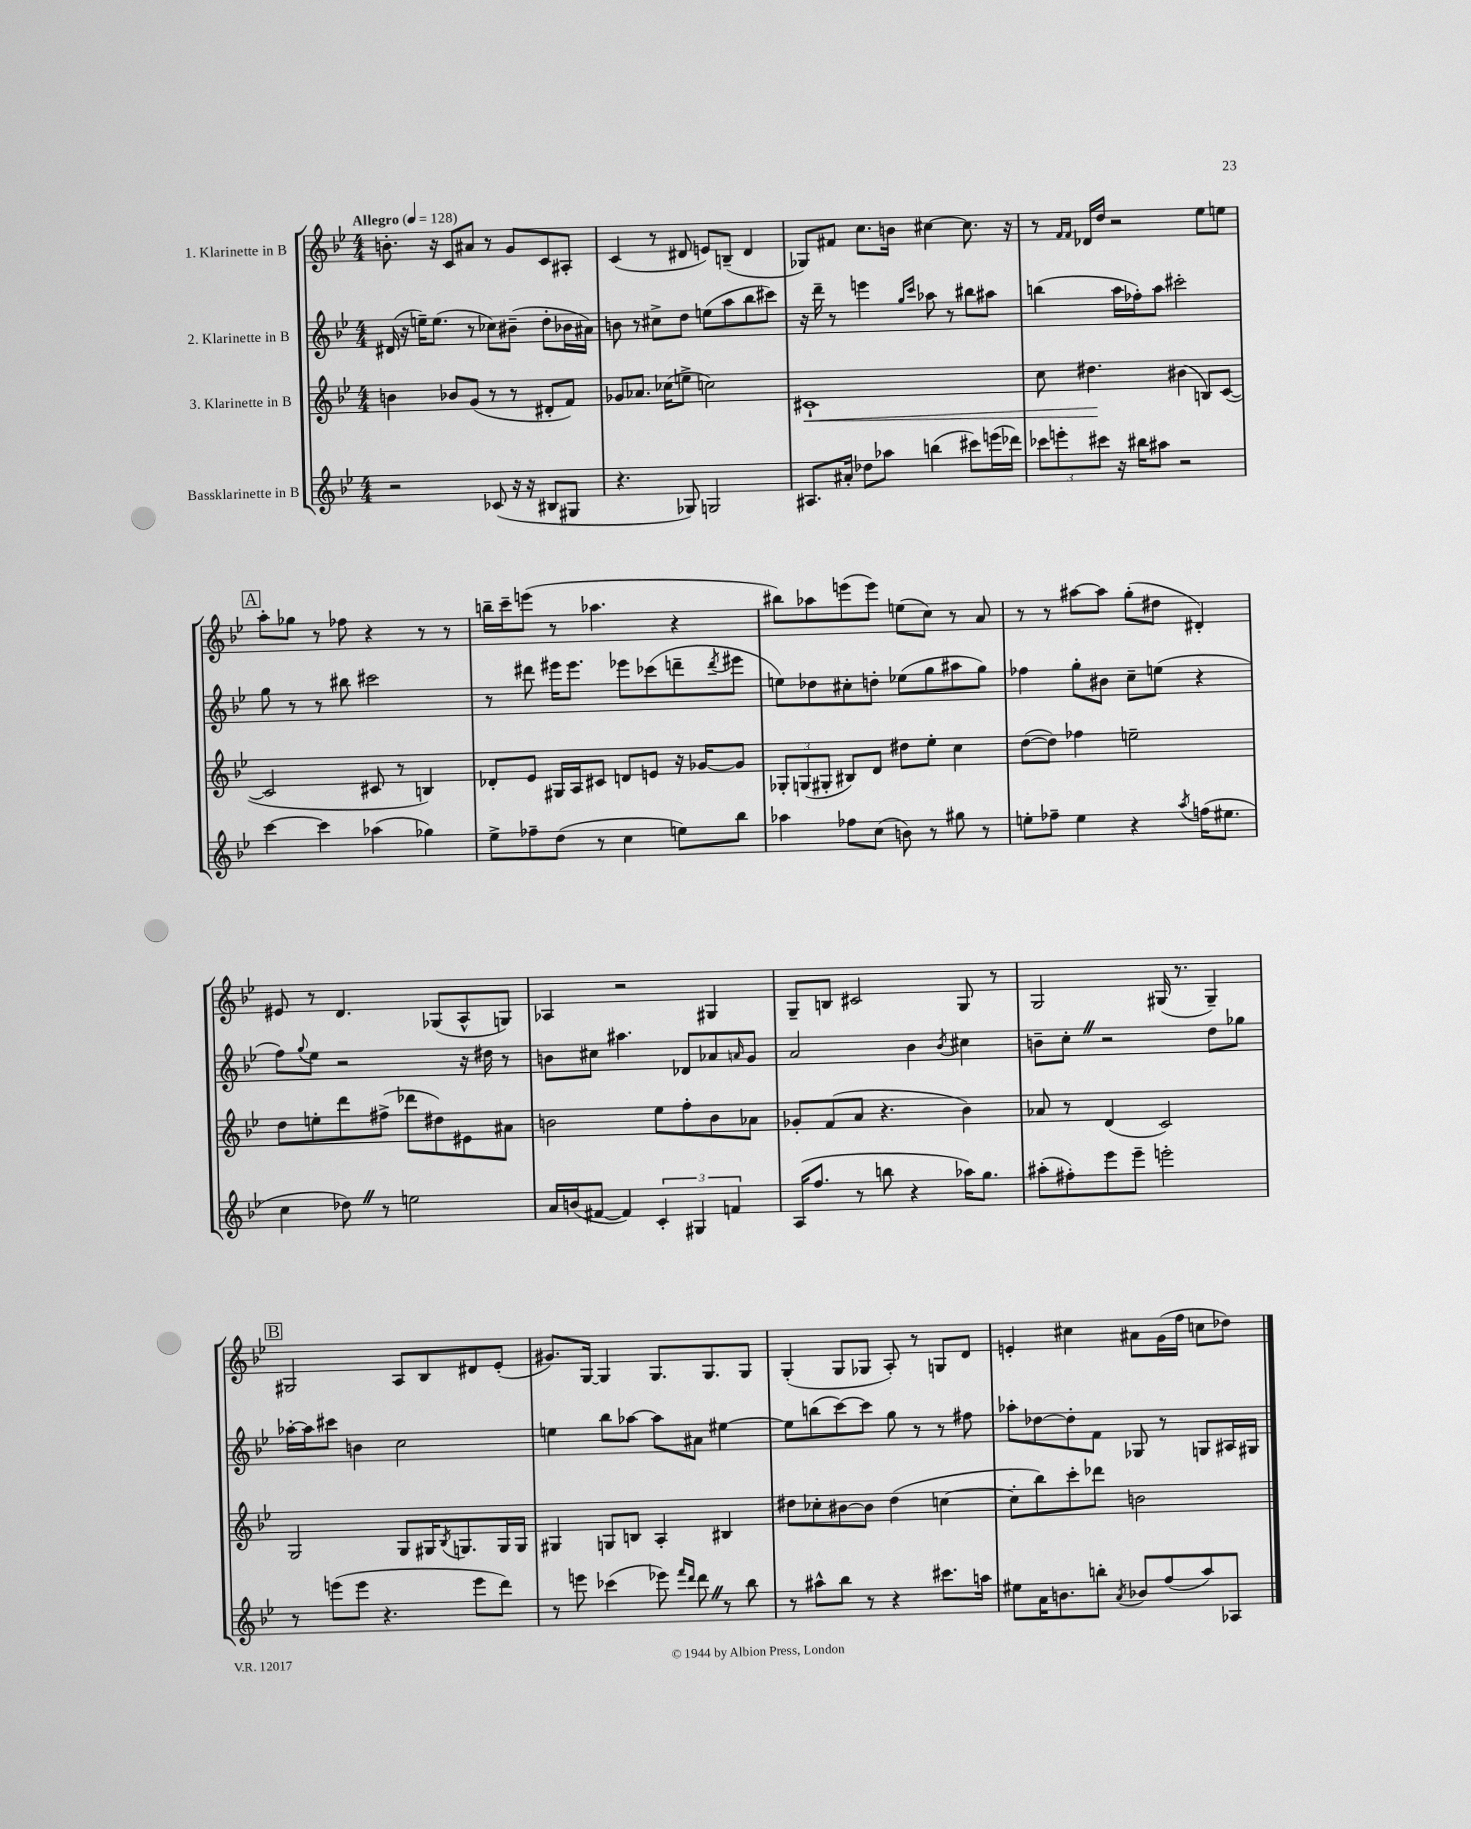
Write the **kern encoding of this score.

**kern	**kern	**dynam	**kern	**kern
*part4	*part3	*part3	*part2	*part1
*staff4	*staff3	*staff3	*staff2	*staff1
*I"Bassklarinette in B	*I"3. Klarinette in B	*	*I"2. Klarinette in B	*I"1. Klarinette in B
*clefG2	*clefG2	*	*clefG2	*clefG2
*k[b-e-]	*k[b-e-]	*	*k[b-e-]	*k[b-e-]
*M4/4	*M4/4	*	*M4/4	*M4/4
*MM128	*MM128	*	*MM128	*MM128
=1	=1	=1	=1	=1
!	!	!	!	!LO:TX:a:B:t=Allegro
2r	4bn\	.	(16d#X/	8.bn'\
.	.	.	16r	.
.	.	.	16een~\KL)	.
.	.	.	(8.ee\J	16r
.	8b-X/L	.	.	8c/L
.	(8g/J	.	8r	8a#X/J
(8c-X/	8r	.	8cc-X\L)	8r
16r	8r	.	(8b#X~\J	8g/L
16r	.	.	.	.
8B#X/L	8d#X'/L	.	8dd'\L	8c/
8G#X/J	8f/J)	.	16b-X\L	8A#X'/J
.	.	.	16a#X\JJ)	.
=2	=2	=2	=2	=2
4.r	8g-X/L	.	8bn\	(4c/
.	8.a-X/J	.	8r	.
.	.	.	8cc#X^\L	8r
.	(16cc-X\KL	.	.	.
8G-X/)	8een^\J	.	8dd\J	8d#X/
2Gn/	2ccn\)	.	(8een\L	8en/L)
.	.	.	8aa\	(8Bn~/J
.	.	.	8bb-\	4d#/
.	.	.	8ccc#X\J)	.
=3	=3	=3	=3	=3
!	!	!LO:HP:b	!	!
8.A#X/L	1c#X`	<	16r	8G-X/L)
.	.	.	16ddd~\	.
.	.	.	8r	8f#X/J
16a#X'/Jk	.	.	.	.
8dd-X\L	.	.	4eeen\	8.cc\L
8aa-X\J	.	.	.	.
.	.	.	.	16bn\Jk
.	.	.	16qqgg/LL	.
.	.	.	16qqccc/JJ	.
(4bbn\	.	.	8aa-X\	[4cc#X\
.	.	.	8r	.
8ccc#X\L)	.	.	8bb#X\L	8.cc#\]
(16eeen\L	.	.	8aa#X\J	.
16ddd-X\JJ)	.	.	.	16r
=4	=4	=4	=4	=4
12ccc-X\L	8cc\	.	(4bbn\	8r
12eeen'\	.	.	.	.
.	.	.	.	16qqf/LL
.	.	.	.	16qqf/JJ
.	4.dd#X\	.	.	16d-X/LL
12ccc#X\J	.	.	.	.
.	.	.	.	16dd/JJ
16r	.	.	16aa\LL	2r
16bb#X\KL	.	.	16ff-X'\J)	.
8aa#X\J	.	.	8aa\J	.
2r	(4b#X\	[	2ccc#X'\	.
.	8Bn/L)	.	.	8ee-\L
.	([8c/J	.	.	8een\J
!!LO:LB:g=z
!!LO:REH:place=s1:t=A
=5	=5	=5	=5	=5
[4ccc\	2c/]	.	8gg\	8aa'\L
.	.	.	8r	8gg-X\J
4ccc\]	.	.	8r	8r
.	.	.	8bb#X\	8ff-X\
(4aa-X\	8c#X/	.	2ccc#X\	4r
.	8r	.	.	.
4gg-X\)	4Bn/)	.	.	8r
.	.	.	.	8r
=6	=6	=6	=6	=6
8ee-^\L	8d-X'/L	.	8r	16bbn~\LL
.	.	.	.	16ccc~\J
8ff-X~\	8e-/J	.	8ddd#X\	(8eeen\J
(8dd\J	16G#X/LL	.	16eee#X\KL	8r
.	16A/J	.	8.eee#\J	.
8r	8c#X/J	.	.	4.aa-X\
4cc\	8dn/L	.	8eee-X\L	.
.	8en/J	.	(8ccc-X\	.
8een\L)	16r	.	8dddn~\	4r
.	[16g-X/KL	.	.	.
.	.	.	8qddd/	.
8bb-\J	8g-/J]	.	8eee#X\J	.
=7	=7	=7	=7	=7
4aa-X\	12G-X'/L	.	8een\L)	8bb#X\L)
.	(12Gn/	.	.	.
.	.	.	8dd-X\	8aa-X\
.	12G#X'/J	.	.	.
8ff-X\L	8B#X/L)	.	8cc#X'\	(8eeen\
(8cc\J	8d/J	.	8ddn'\J	8eee\J)
8bn\)	8dd#X\L	.	(8ee-X\L	(8een\L
8r	8ee-'\J	.	8gg\	8cc\J)
8gg#X\	4cc\	.	8aa#X\	8r
8r	.	.	8gg\J)	8a/
=8	=8	=8	=8	=8
8een'\L	([8dd\L	.	4ff-X\	8r
8ff-X~\J	8dd\J])	.	.	8r
4ee\	4ff-X\	.	8gg'\L	[8aa#X\L
.	.	.	8b#X\J	8aa#\J]
4r	2een~\	.	8cc~\L	(8gg'\L
.	.	.	(8een\J	8dd#X\J
8qaa/	.	.	.	.
(16ffn\KL	.	.	4r	4d#X'/)
8.ee#X\J	.	.	.	.
!!LO:LB:g=z
=9	=9	=9	=9	=9
4cc\	8dd\L	.	8ff\L)	8e#X/
.	.	.	8qqgg/	.
.	8een'\	.	8ee-\J	8r
8dd-XZ\)	8ddd\	.	2r	4.d/
8r	(8ff#X^\J	.	.	.
2een\	8ddd-X\L	.	.	.
.	8dd#X\)	.	.	(8G-X/L
.	8e#X\	.	16r	8A^^/
.	.	.	16dd#X\	.
.	8a#X\J	.	8r	8Gn/J)
=10	=10	=10	=10	=10
16a/LL	2bn\	.	8bn\L	4A-X/
(16bn/J	.	.	.	.
[8f#X/J	.	.	8cc#X\J	.
4f#/])	.	.	4.aa#X\	2r
6c'/	8ee-\L	.	.	.
.	8ff'\	.	8d-X/L	.
6G#X/	.	.	.	.
.	8b\	.	8a-X/	4G#X/
6fn/	.	.	.	.
.	.	.	16qqan/	.
.	8a-X\J	.	8g/J	.
=11	=11	=11	=11	=11
(16A/KL	8g-X'/L	.	2a/	8G~/L
8.ff/J	.	.	.	.
.	(8f/	.	.	8Bn/J
8r	8a/J	.	.	2c#X/
8bbn\	4.r	.	.	.
4r	.	.	4b-\	.
.	.	.	8qb-/	.
16aa-X\KL)	4b-\)	.	4cc#X\	8G/
8.gg\J	.	.	.	.
.	.	.	.	8r
=12	=12	=12	=12	=12
(8aa#X'\L	8a-X/	.	8bn~\L	2G/
8ff#X'\)	8r	.	8cc'Z\J	.
8eee-\	(4d/	.	2r	.
8eee-~\J	.	.	.	.
2eeen'\	2c/)	.	.	(16G#X/
.	.	.	.	8.r
.	.	.	8dd\L	4G#~/)
.	.	.	8gg-X\J	.
!!LO:LB:g=z
!!LO:REH:place=s1:t=B
=13	=13	=13	=13	=13
8r	2G/	.	[16aa-X'\LL	2G#X/
.	.	.	16aa-\J]	.
(8eeen\L	.	.	8ccc#X\J	.
8eee\J	.	.	4bn\	.
4.r	.	.	.	.
.	8G/L	.	2cc\	8A/L
.	16G#X/K	.	.	8B-/
.	8qB-/	.	.	.
.	8.Gn/	.	.	.
8eee\L	.	.	.	8d#X/
8ddd\J)	16G/L	.	.	(8e-'/J
.	16G/JJ	.	.	.
=14	=14	=14	=14	=14
8r	4G#X/	.	4een\	8.g#X/L)
8eeen\	.	.	.	.
.	.	.	.	[16G/Jk
(4ccc-X\	8Gn/L	.	8bb-\L	4G/]
.	8Bn/J	.	[8aa-X\J	.
8eee-X\)	4A'/	.	8aa-\L]	8.G/L
16qqfff/LL	.	.	.	.
16qqddd/JJ	.	.	.	.
8dddZ\	.	.	8a#X\J	.
.	.	.	.	8.G/
8r	4B#X/	.	[4ee#X\	.
8bb-\	.	.	.	8G/J
=15	=15	=15	=15	=15
8r	8dd#X\L	.	8ee#\L]	(4G'/
8aa#X^^\L	8cc-X'\	.	(8bbn\	.
8bb-\J	[8b#X\	.	[8ccc\)	8G/L
8r	8b#\J]	.	8ccc\J]	8G-X/J
4r	(4dd#\	.	8gg\	8A'/)
.	.	.	8r	8r
8.ccc#X\L	[4ccn\	.	8r	8Gn/L
.	.	.	8ff#X\	8d/J
16aan\Jk	.	.	.	.
=16	=16	=16	=16	=16
8ee#X\L	8cc'\L]	.	8aa-X'\L	4en'/
16a\K	8bb-\)	.	[8dd-X\	.
8.bn\	.	.	.	.
.	8ccc'\	.	8dd-'\]	4cc#X\
8bbn'\J	8ddd-X\J	.	8f\J	.
8qa/	.	.	.	.
8b-X/L	2bn\	.	8G-X/	8a#X\L
(8ff/	.	.	8r	(16g\L
.	.	.	.	16ff\JJ
8aa/)	.	.	8Gn/L	8ccn\L
8A-X/J	.	.	16A#X/L	8dd-X\J)
.	.	.	16G#X/JJ	.
==	==	==	==	==
*-	*-	*-	*-	*-
